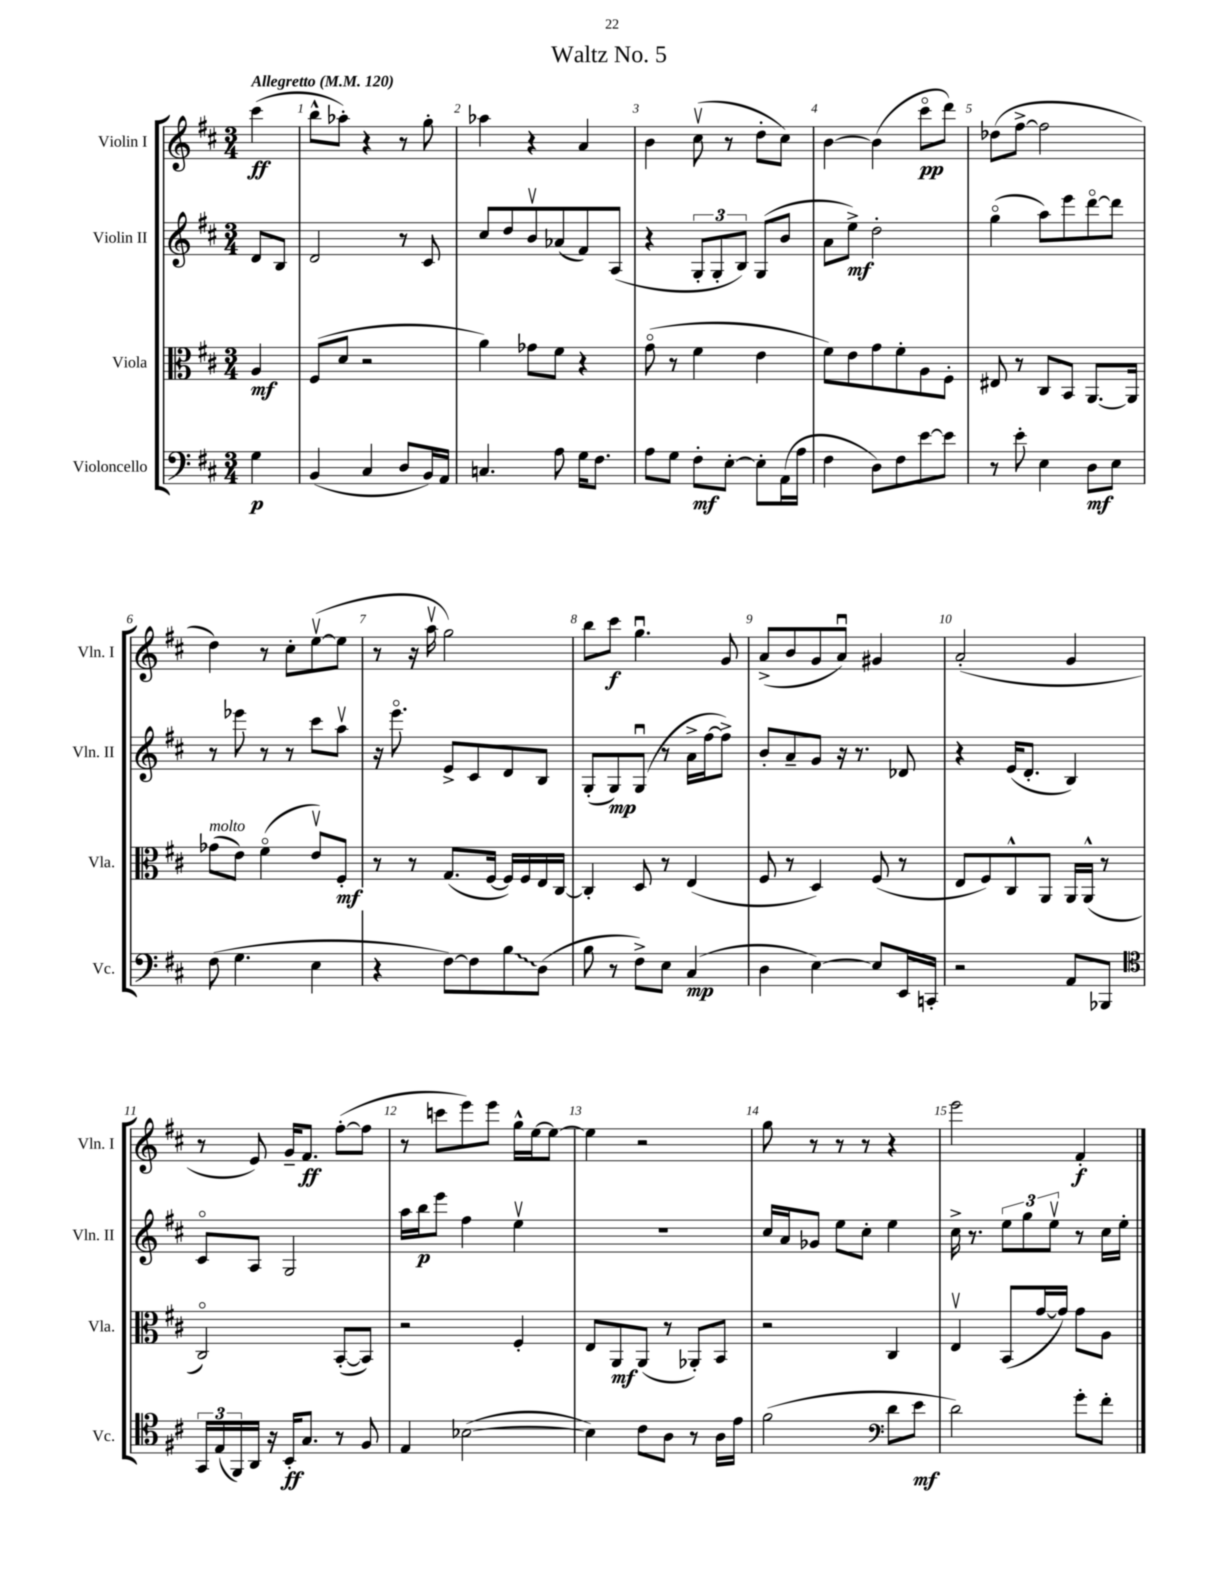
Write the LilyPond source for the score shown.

\header { title = "Waltz No. 5" }
<<
\new StaffGroup <<
\new Staff = "s0" \with { instrumentName = "Violin I" shortInstrumentName = "Vln. I" } {
    \clef treble \key d \major \numericTimeSignature \time 3/4 \partial 4 \tempo "Allegretto" 4 = 120
    cis'''4\ff( |
    b''8-^ aes''8-.) r4 r8 g''8-. |
    aes''4 r4 a'4 |
    b'4 cis''8\upbow( r8 d''8-. cis''8) |
    b'4~ b'4( cis'''8\flageolet\pp d'''8) |
    des''8( fis''8~-> fis''2 |
    d''4) r8 cis''8-. e''8~\upbow( e''8 |
    r8 r16 a''16\upbow g''2) |
    b''8 cis'''8\f g''4.\downbow g'8 |
    a'8->( b'8 g'8 a'8\downbow) gis'4 |
    a'2-.( g'4 |
    r8 e'8) g'16-- fis'8.\ff fis''8~-.( fis''8 |
    r8 c'''8 e'''8) e'''8 g''16-^ e''16~ e''8~ |
    e''4 r2 |
    g''8 r8 r8 r8 r4 |
    e'''2 fis'4-.\f \bar "|." |
}
\new Staff = "s1" \with { instrumentName = "Violin II" shortInstrumentName = "Vln. II" } {
    \clef treble \key d \major \numericTimeSignature \time 3/4 \partial 4
    d'8 b8 |
    d'2 r8 cis'8 |
    cis''8 d''8 b'8\upbow aes'8( fis'8) a8( |
    r4 \tuplet 3/2 { g8-. g8-. b8) } g8( b'8 |
    a'8 e''8->\mf) d''2-. |
    g''4\flageolet( a''8) e'''8 d'''8~\flageolet d'''8 |
    r8 ees'''8 r8 r8 cis'''8 a''8\upbow |
    r16 e'''8.\flageolet e'8-> cis'8 d'8 b8 |
    g8-.( g8\mp) g8\downbow( r8 a'16-> fis''16~ fis''8->) |
    b'8-. a'8-- g'8 r16 r8. des'8 |
    r4 e'16( d'8.-. b4) |
    cis'8\flageolet a8 g2 |
    a''16 b''16\p e'''8 fis''4 e''4\upbow |
    R2. |
    cis''16 a'16 ges'8 e''8 cis''8-. e''4 |
    cis''16-> r8. \tuplet 3/2 { e''8 g''8 e''8\upbow } r8 cis''16 e''16-. \bar "|." |
}
\new Staff = "s2" \with { instrumentName = "Viola" shortInstrumentName = "Vla." } {
    \clef alto \key d \major \numericTimeSignature \time 3/4 \partial 4
    a4\mf |
    fis8( d'8 r2 |
    a'4) ges'8 fis'8 r4 |
    g'8\flageolet( r8 fis'4 e'4 |
    fis'8) e'8 g'8 fis'8-. a8 fis8-. |
    eis8 r8 cis8 b,8 a,8.~ a,16 |
    ges'8^\markup { \italic "molto" }( e'8) fis'4\flageolet( e'8\upbow) fis8-.\mf |
    r8 r8 g8.( fis16~ fis16) fis16 e16 cis16~ |
    cis4-. d8 r8 e4( |
    fis8 r8 d4) fis8( r8 |
    e8 fis8) cis8-^ a,8 a,16 a,16-^( r8 |
    cis2\flageolet) b,8~-.( b,8) |
    r2 fis4-. |
    e8 a,8\mf a,8( r8 aes,8-.) b,8 |
    r2 cis4 |
    e4\upbow b,8( g'16~ g'16) g'8 a8 \bar "|." |
}
\new Staff = "s3" \with { instrumentName = "Violoncello" shortInstrumentName = "Vc." } {
    \clef bass \key d \major \numericTimeSignature \time 3/4 \partial 4
    g4\p |
    b,4( cis4 d8 b,16) a,16 |
    c4. a8 g16 fis8. |
    a8 g8 fis8-.\mf e8~-. e8-. a,16( a16 |
    fis4 d8) fis8 e'8~ e'8 |
    r8 e'8-. e4 d8\mf e8 |
    fis8( g4. e4 |
    r4 fis8~) fis8 \once \override Glissando.style = #'zigzag b8\glissando d8( |
    b8 r8 fis8->) e8 cis4\mp( |
    d4 e4~) e8 e,16 c,16-. |
    r2 a,8 bes,,8 |
    \clef tenor \tuplet 3/2 { g,16 e16( fis,16) } a,16 r16 b,16-.\ff g8. r8 fis8 |
    e4 bes2~( |
    bes4) cis'8 a8 r8 a16 e'16 |
    fis'2( \clef bass d'8 e'8\mf |
    d'2) g'8-. fis'8-. \bar "|." |
}
>>
>>
\layout { \context { \Score \override BarNumber.break-visibility = ##(#f #t #t) barNumberVisibility = #all-bar-numbers-visible } }
